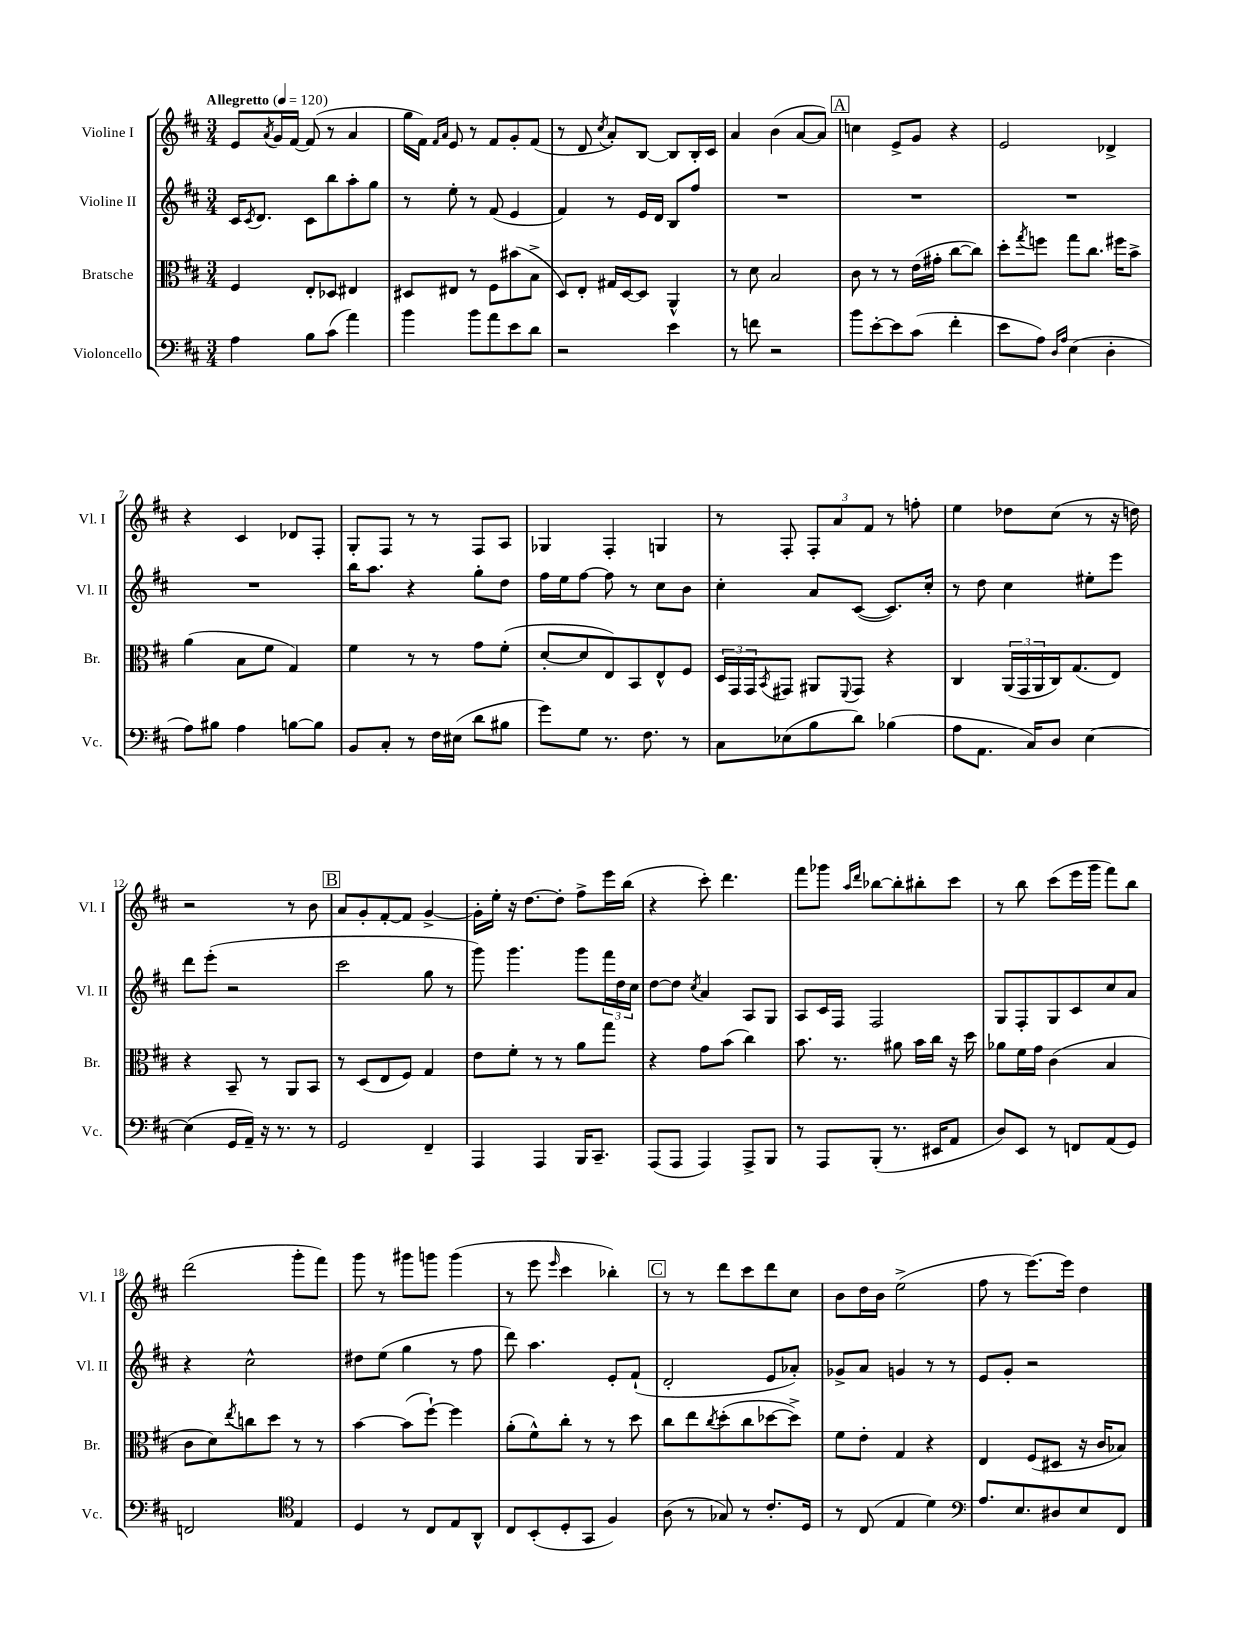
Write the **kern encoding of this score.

**kern	**kern	**kern	**kern
*staff4	*staff3	*staff2	*staff1
*clefF4	*clefC3	*clefG2	*clefG2
*k[f#c#]	*k[f#c#]	*k[f#c#]	*k[f#c#]
*M3/4	*M3/4	*M3/4	*M3/4
*MM120	*MM120	*MM120	*MM120
4A	4F#	16c#	8e
.	.	8qc#	.
.	.	8.d	.
.	.	.	8qa
.	.	.	16g
.	.	.	[16f#
8B	8E'	8c#	(8f#]
(8c#	8D-	8bb	8r
4a)	4E#	8aa'	4a
.	.	8gg	.
=	=	=	=
4b	8D#	8r	16gg
.	.	.	16f#)
.	.	.	16qqf#
.	.	.	16qqa
.	8E#	8ee'	8e
8b	8r	8r	8r
8a	8F#	(8f#	8f#
8e	(8b#	4e	8g'
8d	8B^	.	(8f#
=	=	=	=
2r	8D)	4f#)	8r
.	8E'	.	8d
.	.	.	8qcc#
.	16G#	8r	8a')
.	[16D	.	.
.	8D]	16e	[8B
.	.	16d	.
4e	4AA^^	8B	8B]
.	.	8ff#	16B'
.	.	.	16c#
=	=	=	=
8r	8r	2.r	4a
8f	8d	.	.
2r	2B	.	(4b
.	.	.	[8a
.	.	.	8a])
=	=	=	=
8b	8c#	2.r	4cc
[8e'	8r	.	.
8e]	8r	.	8e^
(8c#	(16e	.	8g
.	16g#'	.	.
4f#'	[8cc#	.	4r
.	8cc#])	.	.
=	=	=	=
8e	8dd'	2.r	2e
.	8qgg	.	.
8A)	8ff	.	.
16qqD	.	.	.
16qqA	.	.	.
(4E	8gg	.	.
.	8.cc#	.	.
4D'	.	.	4d-^
.	16ff#	.	.
.	8b^	.	.
=	=	=	=
8A)	(4a	2.r	4r
8B#	.	.	.
4A	8B	.	4c#
.	8f#	.	.
[8B	4G)	.	8d-
8B]	.	.	8F#'
=	=	=	=
8BB	4f#	16bb	8G'
.	.	8.aa	.
8C#'	.	.	8F#
8r	8r	4r	8r
16F#	8r	.	8r
(16E#	.	.	.
8d	8g	8gg'	8F#
8B#	(8f#'	8dd	8A
=	=	=	=
8g)	[8d'	16ff#	4G-
.	.	16ee	.
8G	8d]	[8ff#	.
8.r	8E)	8ff#]	4F#'
.	8BB	8r	.
8.F#	.	.	.
.	8E^^	8cc#	4G
8r	8F#	8b	.
=	=	=	=
8C#	24D	4cc#'	8r
.	24GG	.	.
.	24GG	.	.
.	8qBB	.	.
(8E-	8GG#	.	8F#'
8B	8AA#	8a	12F#'
.	.	.	12a
.	8qqFF#	.	.
8d)	8GG#	([8c#	.
.	.	.	12f#
(4B-	4r	8.c#])	8r
.	.	.	8ff'
.	.	16cc#'	.
=	=	=	=
8A	4C#	8r	4ee
8.AA	.	8dd	.
.	(24AA	4cc#	8dd-
.	24GG	.	.
16C#)	.	.	.
.	24AA	.	.
8D	16C#)	.	(8cc#
.	(8.G	.	.
[4E	.	8ee#'	8r
.	8E)	8eee	16r
.	.	.	16dd)
=	=	=	=
(4E]	4r	8ddd	2r
.	.	(8eee'	.
16GG	8BB~	2r	.
16AA~)	.	.	.
16r	8r	.	.
8.r	.	.	.
.	8AA	.	8r
8r	8BB	.	8b
=	=	=	=
2GG	8r	2ccc#	8a
.	(8D	.	8g'
.	8E	.	[8f#'
.	8F#)	.	8f#]
4FF#~	4G	8gg	[4g^
.	.	8r	.
=	=	=	=
4AAA	8e	8ggg)	16g']
.	.	.	16ee'
.	8f#'	4.ggg	16r
.	.	.	[8.dd
4AAA	8r	.	.
.	8r	.	8dd']
16BBB	8a	8ggg	8ff#^
8.CC#~	.	.	.
.	8gg	24fff#	16eee
.	.	24dd	.
.	.	.	(16bb
.	.	24cc#	.
=	=	=	=
(8AAA	4r	[8dd	4r
8AAA	.	8dd]	.
.	.	8qcc#	.
4AAA)	8g	4a	8ccc#')
.	(8b	.	4.ddd
8AAA^	4cc#)	8A	.
8BBB	.	8G	.
=	=	=	=
8r	8.b	8A	8fff#
8AAA	.	16c#	8ggg-
.	8.r	16F#	.
.	.	.	16qqaa
.	.	.	16qqddd
(8BBB'	.	2F#	[8bb-
8.r	8a#	.	8bb-']
.	16b	.	8bb#'
16EE#	16cc#	.	.
8AA	16r	.	8ccc#
.	16dd	.	.
=	=	=	=
8D)	8a-	8G	8r
8EE	16f#	8F#'	8bb
.	16g	.	.
8r	(4c#	8G	(8ccc#
8FF	.	8c#	16eee
.	.	.	16ggg
(8AA	4B	8cc#	8fff#)
8GG)	.	8a	8bb
=	=	=	=
2FF	8c#	4r	(2ddd
.	8d)	.	.
.	8qee	.	.
.	8cc	2cc#^^	.
.	8dd	.	.
*clefC4	*	*	*
4E	8r	.	8ggg'
.	8r	.	8fff#)
=	=	=	=
4D	[4b	8dd#	8ggg
.	.	(8ee	8r
8r	(8b]	4gg	8ggg#
8C#	[8ff#`)	.	8ggg
8E	4ff#]	8r	(4ggg
8AA^^	.	8ff#	.
=	=	=	=
8C#	(8a'	8ddd)	8r
(8BB'	8f#^^)	4.aa	8eee
.	.	.	16qqeee
8D'	8cc#'	.	4ccc#
8GG	8r	.	.
4F#)	8r	8e'	4bb-')
.	8dd	(8f#`	.
=	=	=	=
(8A	8cc#	2d'	8r
8r	8ee	.	8r
.	8qcc#	.	.
8G-)	(8dd'	.	8ddd
8r	8cc#	.	8ccc#
8.c#'	[8dd-	8e	8ddd
.	8dd-^])	8a-')	8cc#
16D	.	.	.
=	=	=	=
8r	8f#	8g-^	8b
(8C#	8e'	8a	16dd
.	.	.	16b
4E	4G	4g	(2ee^
4d)	4r	8r	.
.	.	8r	.
=	=	=	=
*clefF4	*	*	*
8.A	4E	8e	8ff#
.	.	8g'	8r
8.E	.	.	.
.	(8F#	2r	[8.eee)
8D#	8D#	.	.
.	.	.	16eee]
8E	16r	.	4dd
.	16c#	.	.
8FF#	8B-)	.	.
==	==	==	==
*-	*-	*-	*-
